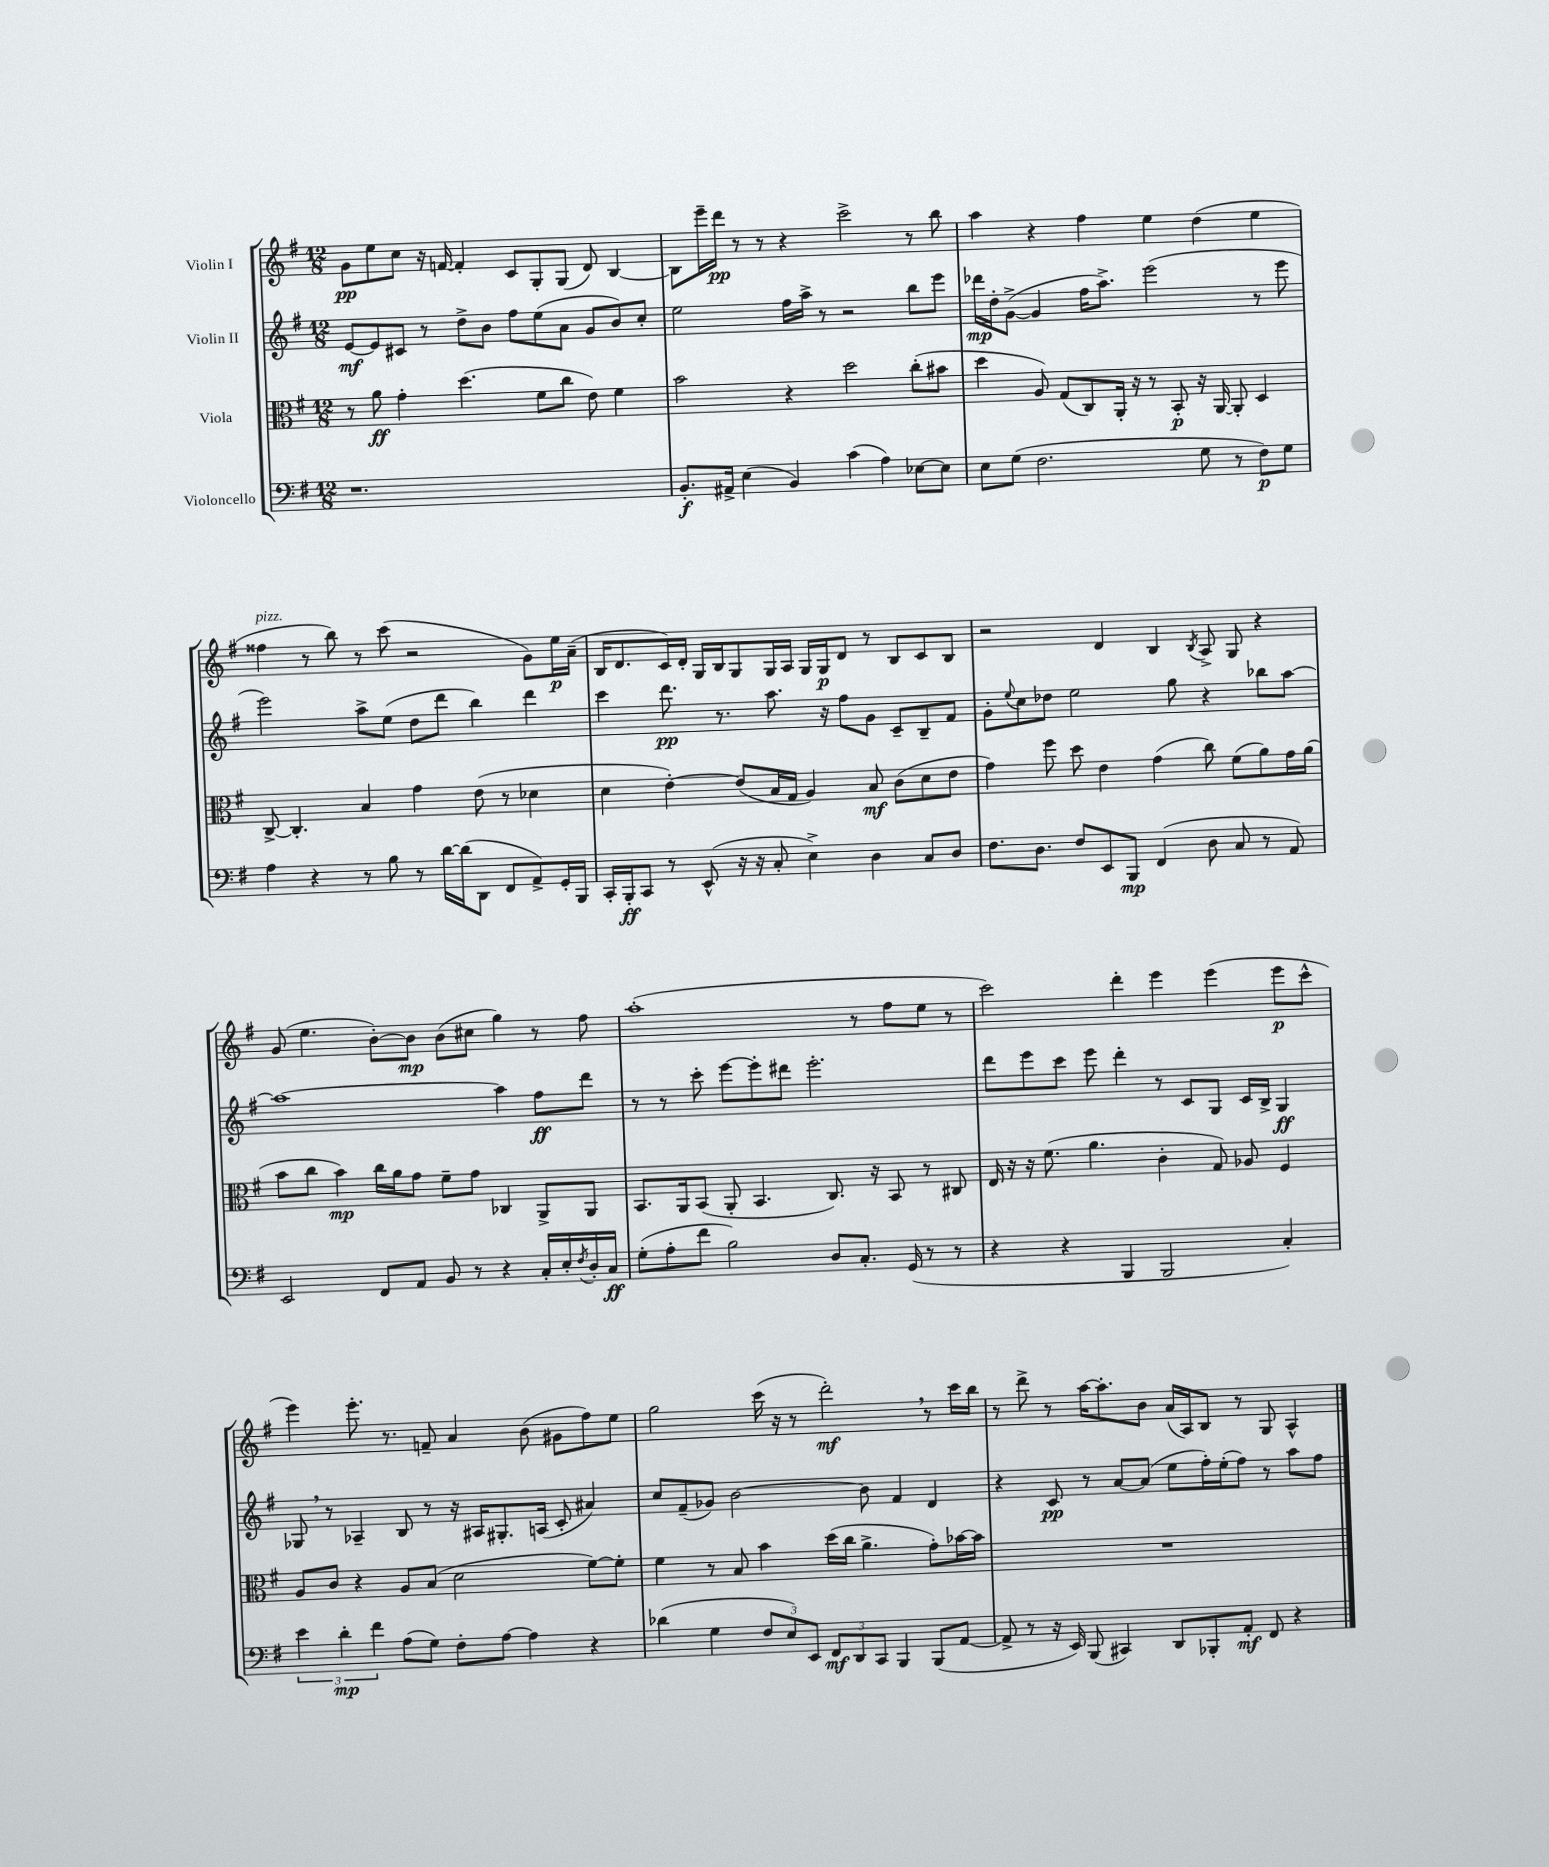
<<
\new StaffGroup <<
\new Staff = "s0" \with { instrumentName = "Violin I" } {
    \clef treble \key g \major \numericTimeSignature \time 12/8
    g'8\pp e''8 c''8 r16 f'16~ f'4-. c'8 g8-. g8( d'8) b4~ |
    b8 e'''16-- d'''16\pp r8 r8 r4 c'''2-> r8 b''8 |
    a''4 r4 fis''4 e''4 d''4( e''4 |
    fisis''4^\markup { \italic "pizz." } r8 b''8) r8 c'''8( r2 g'8) e''16\p a'16--( |
    b16 d'8. c'16) d'16-. g16 b16 g8 g16 a16 g16 g16\p d'8 r8 b8 c'8 b8 |
    r2 d'4 b4 \acciaccatura { b8 } a8-> g8 r4 |
    g'8( e''4. b'8~-.) b'8\mp b'8( cis''8 g''4) r8 fis''8 |
    a''1-.( r8 fis''8 e''8 r8 |
    c'''2) d'''4-. e'''4 e'''4( e'''8\p c'''8-^ |
    e'''4) e'''8.-. r8. f'8-- a'4 b'8( gis'8 fis''8) e''8 |
    g''2 c'''16( r16 r8 d'''2-.\mf) \breathe r8 c'''16 b''16 |
    r8 d'''8-> r8 a''16~ a''8.-. b'8 a'16( a16) b8 r8 g8 a4-^ \bar "|." |
}
\new Staff = "s1" \with { instrumentName = "Violin II" } {
    \clef treble \key g \major \numericTimeSignature \time 12/8
    e'8~\mf e'8 cis'8 r8 d''8-> b'8 fis''8 e''8( a'8 g'8 b'8) c''8-. |
    e''2 fis''16 a''16-> r8 r2 b''8 e'''8 |
    des'''16\mp d''16-. g'8~->( g'4 fis''16 a''8.->) e'''2( r8 e'''8 |
    e'''2) a''8-> e''8( d''8 d'''8 b''4) d'''4 |
    c'''4 d'''8.\pp r8. a''8. r16 fis''8 g'8 c'8-- b8-- fis'8 |
    g'8-. \appoggiatura { e''8 } c''8 des''8 e''2 g''8 r4 bes''8 a''8~ |
    a''1~ a''4 fis''8\ff d'''8 |
    r8 r8 c'''8-. e'''8~ e'''8-. dis'''8 e'''2.-. |
    d'''8 e'''8 c'''8 e'''8 d'''4-. r8 c'8 g8 c'16 b16-> g4\ff |
    ges8 \breathe r8 aes4-- b8 r8 r16 ais16 gis8.-. a16( c'8-. ais'4) |
    c''8 fis'8--( ges'8) b'2~ b'8 fis'4 d'4 |
    r4 c'8\pp r8 a'8~ a'8( e''8 fis''16-.) e''16-.( fis''8) r8 a''8 fis''8 \bar "|." |
}
\new Staff = "s2" \with { instrumentName = "Viola" } {
    \clef alto \key g \major \numericTimeSignature \time 12/8
    r8 a'8\ff g'4-. d''4.( fis'8 c''8 e'8) fis'4 |
    b'2 r4 d''2 c''8-.( bis'8 |
    d''4 a8) g8( c8) a,16-. r16 r8 b,8-.\p r16 a,16~ a,8-. d4 |
    c8~-> c4.-. b4 g'4 e'8( r8 des'4 |
    d'4 e'4~-.) e'8( b16 g16 a4) b8\mf c'8( d'8 e'8 |
    g'4) fis''8 d''8 e'4 g'4( c''8) fis'8( a'8) g'16 a'16( |
    b'8 c''8 b'4\mp) c''16 a'16 g'8 fis'8-- g'8 ces4 a,8-> a,8 |
    b,8. a,16 b,8( a,8-. b,4. c8.) r16 b,8 r8 cis8 |
    e16 r16 r16 fis'8.( a'4. c'4-. g8) aes8 fis4 |
    a8 c'8 r4 a8 b8( d'2 fis'8~) fis'8-. |
    fis'4 r8 b8 b'4 d''16( c''16 a'4.-> g'8-.) bes'16~ bes'16 |
    R1. \bar "|." |
}
\new Staff = "s3" \with { instrumentName = "Violoncello" } {
    \clef bass \key g \major \numericTimeSignature \time 12/8
    r1. |
    b,8.-.\f ais,16-> e4( b,4) c'4( a4) ees8~ ees8 |
    e8 g8( fis2. g8 r8 fis8\p) g8 |
    a4 r4 r8 b8 r8 d'16~ d'16( d,8 fis,8 a,8->) g,16-. b,,16 |
    c,16-. b,,16-.\ff c,8 r8 e,8-^( r16 r16 c8-. e4->) d4 c8 d8 |
    fis8. d8. fis8 e,8 b,,8\mp fis,4( d8 c8 r8 a,8) |
    e,2 fis,8 a,8 b,8 r8 r4 c16-. e16-. \acciaccatura { fis8 } d16-. c16\ff |
    g8-.( a8-. fis'8 b2) d8 c8.-. g,16( r8 r8 |
    r4 r4 b,,4 b,,2 c4-.) |
    \tuplet 3/2 { e'4 d'4-.\mp fis'4 } a8( g8) fis8-. a8~ a4 r4 |
    des'4( g4 \tuplet 3/2 { fis8 e8) e,8 } \tuplet 3/2 { fis,8\mf d,8 c,8 } b,,4 b,,8( a,8~ |
    a,8-> r8 r16 e,16) b,,8( cis,4) d,8 bes,,8-. a,8-.\mf fis,8 r4 \bar "|." |
}
>>
>>
\layout { \context { \Score \remove "Bar_number_engraver" } }
